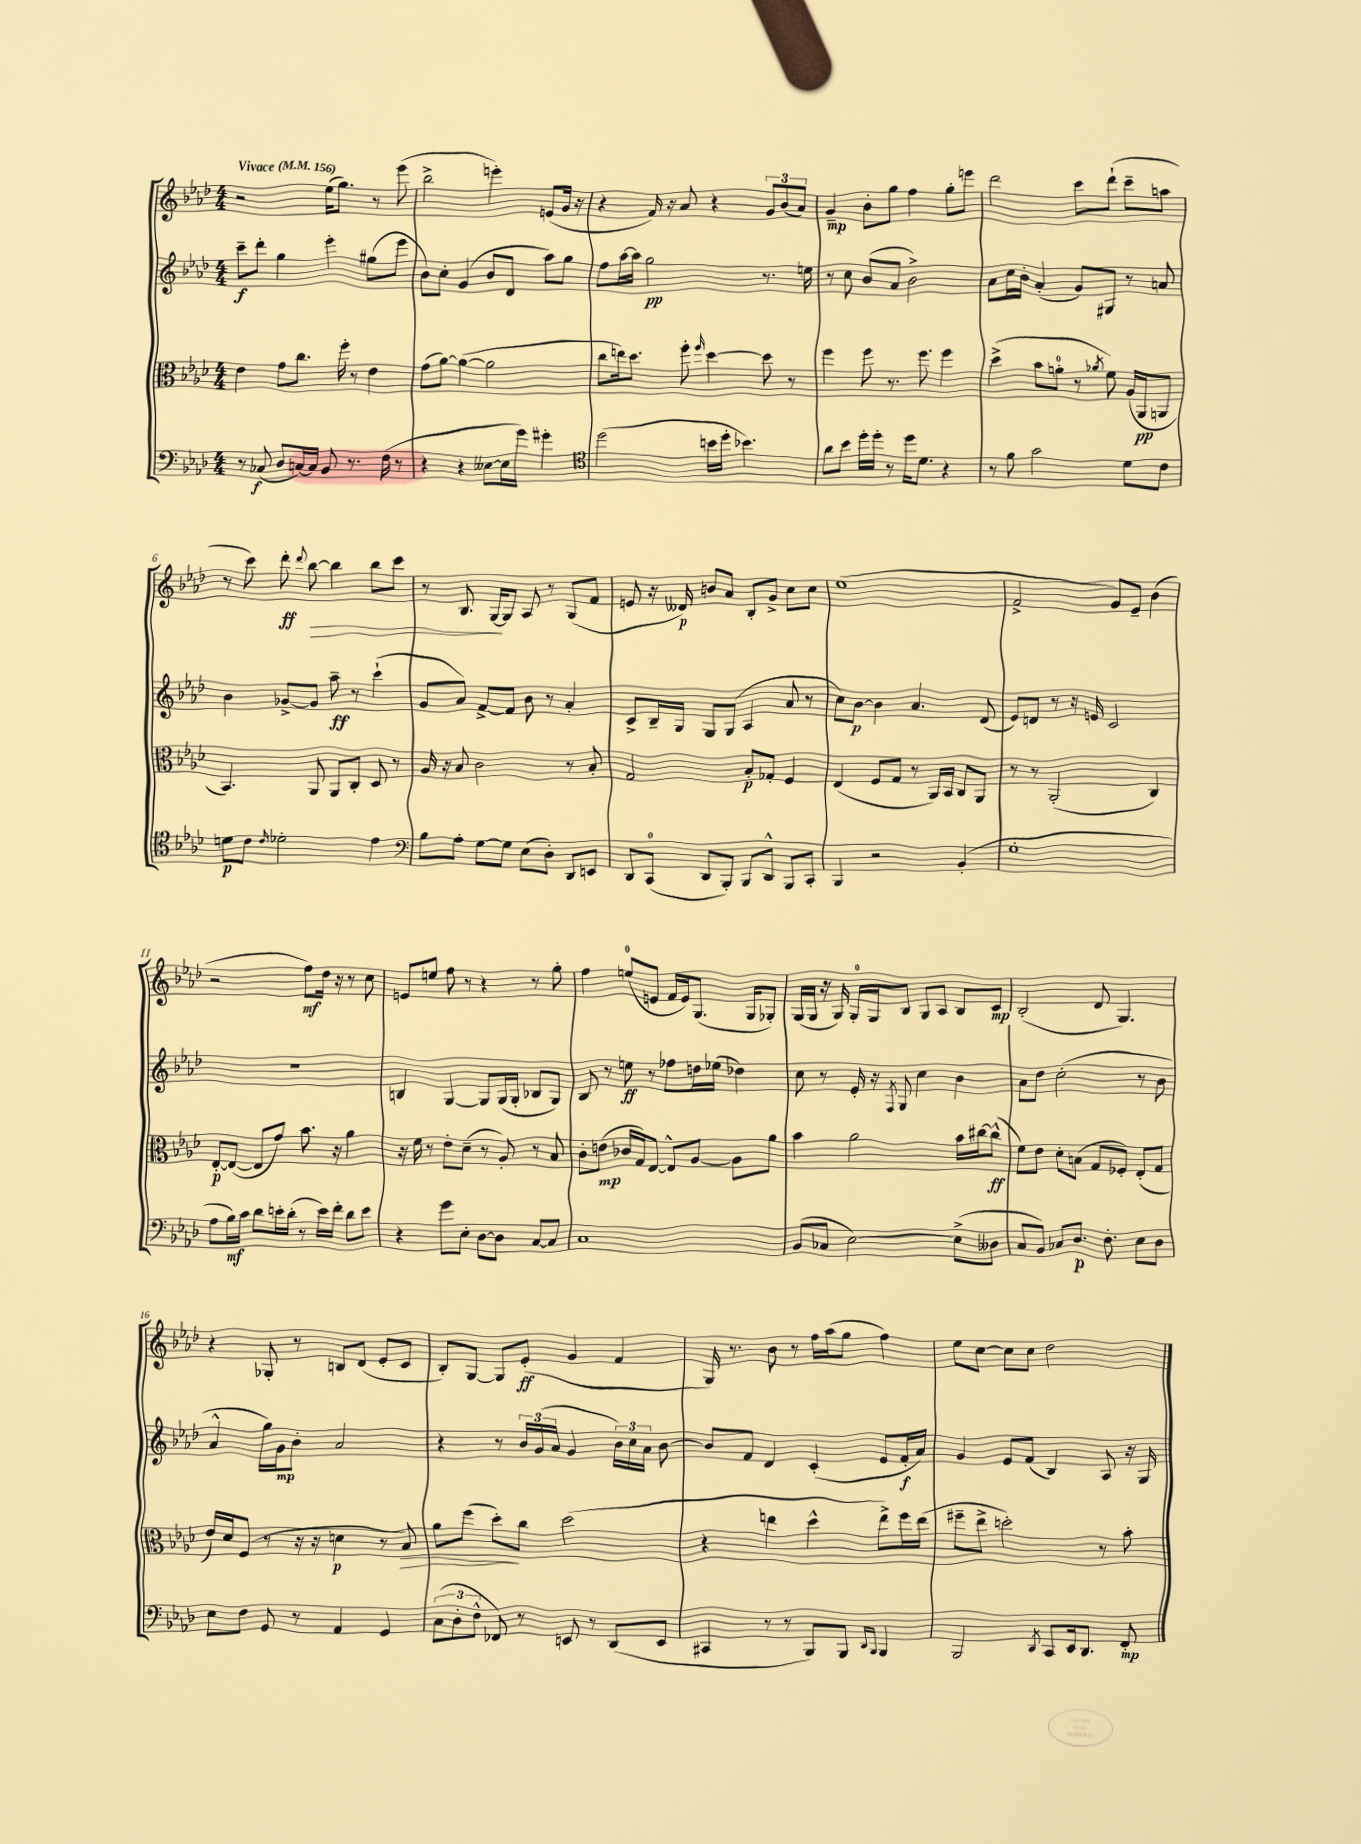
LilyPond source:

<<
\new StaffGroup <<
\new Staff = "s0" {
    \clef treble \key aes \major \numericTimeSignature \time 4/4 \tempo "Vivace" 4 = 156
    \autoBeamOff r2 ees''16[( g''8.]) r8 ees'''8( |
    bes''2-> e'''4-.) e'8[( g'16] r16 |
    r4 f'16) r16 aes'8 r4 \tuplet 3/2 { g'8[ bes'8( aes'8]) } |
    g'4--\mp bes'8[-. g''8] f''4 g''8[-. e'''8] |
    des'''2 c'''8[ des'''8]-!( c'''8[-- a''8] |
    r8 c'''8) des'''8-.\ff \appoggiatura { des'''8 } bes''8~\> bes''4 bes''8[ c'''8] |
    r8 bes8. g16[~\! g8] aes8 r8 g8[( f'8] |
    e'8 r16 deses'16\p) b'8[ aes'8] bes8[-. g'8]-> c''8[ c''8] |
    ees''1( |
    f'2-> g'8[) ees'8]-- bes'4( |
    r2 f''8[\mf) des''16] r16 r8 c''8 |
    e'8[ e''8] f''8 r8 r4 r8 g''8-. |
    f''4 e''8[-0( e'8] f'16[ e'16) g8.]( g16[ ges8]-.) |
    g16[( g16] r16 g16) g16[-0-. g16 bes8] g8[ aes8] bes8[ c'8]\mp |
    bes2-.( des'8 g4.) |
    r4 ges8-. r8 b8[ des'8]( ees'8[-. c'8] |
    bes8[-.) g8]~ g8[ ees'8]-.\ff( g'4 f'4 |
    g16) r8. bes'8 r8 f''16[ aes''16( g''8] f''4) |
    ees''8[ c''8]~ c''8[ c''8] des''2 \bar "|." |
}
\new Staff = "s1" {
    \clef treble \key aes \major \numericTimeSignature \time 4/4
    \autoBeamOff c'''8[--\f des'''8]-. g''4 ees'''4-. gis''8[( ees'''8] |
    bes'8[) c''8]-. g'4( bes'8[ des'8] aes''8[) g''8] |
    f''8[ aes''16~ aes''16] g''2\pp r8. e''16 |
    r8 c''8 bes'8[( aes'8] bes'2->) |
    aes'8[ c''16 bes'16]-. aes'4-.( g'8[) gis8] r8 a'8 |
    bes'4 ges'8[~-> ges'8] aes''8--\ff r8 c'''4-!( |
    g'8[ aes'8]) f'8[~-> f'8] bes'8 r8 aes'4-. |
    c'8[-> bes16-- g16] g8[ g8]( aes4 aes'8 r8 |
    c''8[) bes'8]~\p bes'4 aes'4. des'8( |
    ees'8[) d'8] r8 r16 e'16 c'2 |
    R1 |
    b4 g4~ g8[ g16( g16]-. bes8[ g8]) |
    bes8 r8 e''8\ff r8 fes''8[ d''16 ees''16]( des''4) |
    c''8 r8 ees'16-. r16 \acciaccatura { f8 } g8 c''4 bes'4 |
    aes'8[ des''8] c''2-.( r8 bes'8 |
    aes'4-^ g''16[) g'16\mp bes'8]-. aes'2 |
    r4 r8 \tuplet 3/2 { bes'16[ g'16( aes'16] } g'4 \tuplet 3/2 { bes'16[) c''16 aes'16] } bes'8~ |
    bes'8[ f'8] des'4 c'4-.( ees'8[ f'16-.\f aes'16]) |
    g'4 ees'8[ f'8]( bes4) aes8 r16 g16 \bar "|." |
}
\new Staff = "s2" {
    \clef alto \key aes \major \numericTimeSignature \time 4/4
    \autoBeamOff ees'4 g'8[ c''8.] f''16-. r8 ees'4 |
    g'8[( aes'8]~) aes'4~( aes'2 |
    c''8[ e''16) des''8.] f''8-. \grace { f''16 } des''4~ des''8 r8 |
    f''4 f''8 r8. f''8. f''4 |
    des''4->( bes'8[ a'8]-0-. r8 \acciaccatura { aes'8 } f'8) aes16[( aes,16\pp a,8] |
    bes,4.) aes,8 aes,8[ c8]-. des8 r8 |
    aes16 r16 bes8 c'2 r8 bes8-. |
    g2 bes8[-.\p ges8]-. f4 |
    ees4( f8[ g8] r8 aes,16[) bes,16] c8[ aes,8] |
    r8 r8 aes,2-.( c4) |
    ees8[~-.\p ees8]~( ees8[ g'8]) bes'8. r16 aes'4 |
    r16 f'16 r8 ees'8[-. des'8]--( r8 aes8-.) r8 bes8 |
    c'8[-. e'8]\mp( ces'16[ g16) ees8]~ ees8[-^ aes8]~ aes8[ aes'8] |
    bes'4 aes'2 bes'16[ cis''16~ cis''8]-^\ff( |
    f'8[) ees'8] des'8[-. b8]( g8[ fes8]-.) ees8[-.( g8] |
    ees'16[) des'16 f8]( r8 r16 r16 d'4\p r8 bes8\>) |
    aes'8[ f''8]( des''8[-.\!) c''8] des''2( |
    r4 e''4 des''4-^ e''8[->) f''16 e''16]( |
    fis''8[-- ees''8]-> d''2-.) r8 bes'8-. \bar "|." |
}
\new Staff = "s3" {
    \clef bass \key aes \major \numericTimeSignature \time 4/4
    \autoBeamOff r8 ces8\f( des8[ c16~) c16] bes,8 r8. f16( r8 |
    r4 r4 eeses8[~ eeses16 g'16]) gis'4-. |
    \clef tenor des''2( b'16[ des''16]-. bes'4.) |
    aes'8[ bes'8] des''16[-. des''16]-. r8 des''16[ des'8.] r4 |
    r8 f'8 g'2 des'8[ c'8] |
    d'8[\p c'8] \grace { c'16 } des'2-. ees'4 |
    \clef bass bes8[ aes8]-. g8[~ g8] ees8[( des8]-.) des,8[ e,8] |
    des,8[ c,8]-0( des,8[ bes,,8]-.) bes,,8[ des,8]-^ bes,,8[ c,8]-. |
    bes,,4 r2 bes,4-.( |
    g1-. |
    aes8[ bes16\mf) c'16] des'8[ e'16-. des'16]-.( r8 e'16[) f'16]-. des'8[ e'8] |
    r4 g'8[ ees8]-. des8[~ des8] c8[~ c8] |
    c1 |
    bes,8[( ces8] ees2~) ees8[->( deses8] |
    c8[ bes,8]) ces8[ des8.]\p f8.-. ees8[ des8] |
    ees8[ f8] g,8 r8 aes,4 g,4 |
    \tuplet 3/2 { c8[( des8-. f8]-^ } fes,8) r8 e,8 r8 des,8[( e,8] |
    cis,4 r8 r8 bes,,8[) bes,,8] \grace { des,16[ bes,,16] } bes,,4 |
    bes,,2 \acciaccatura { des,8 } c,8[ ees,16 des,8.] f,8-.\mp \bar "|." |
}
>>
>>
